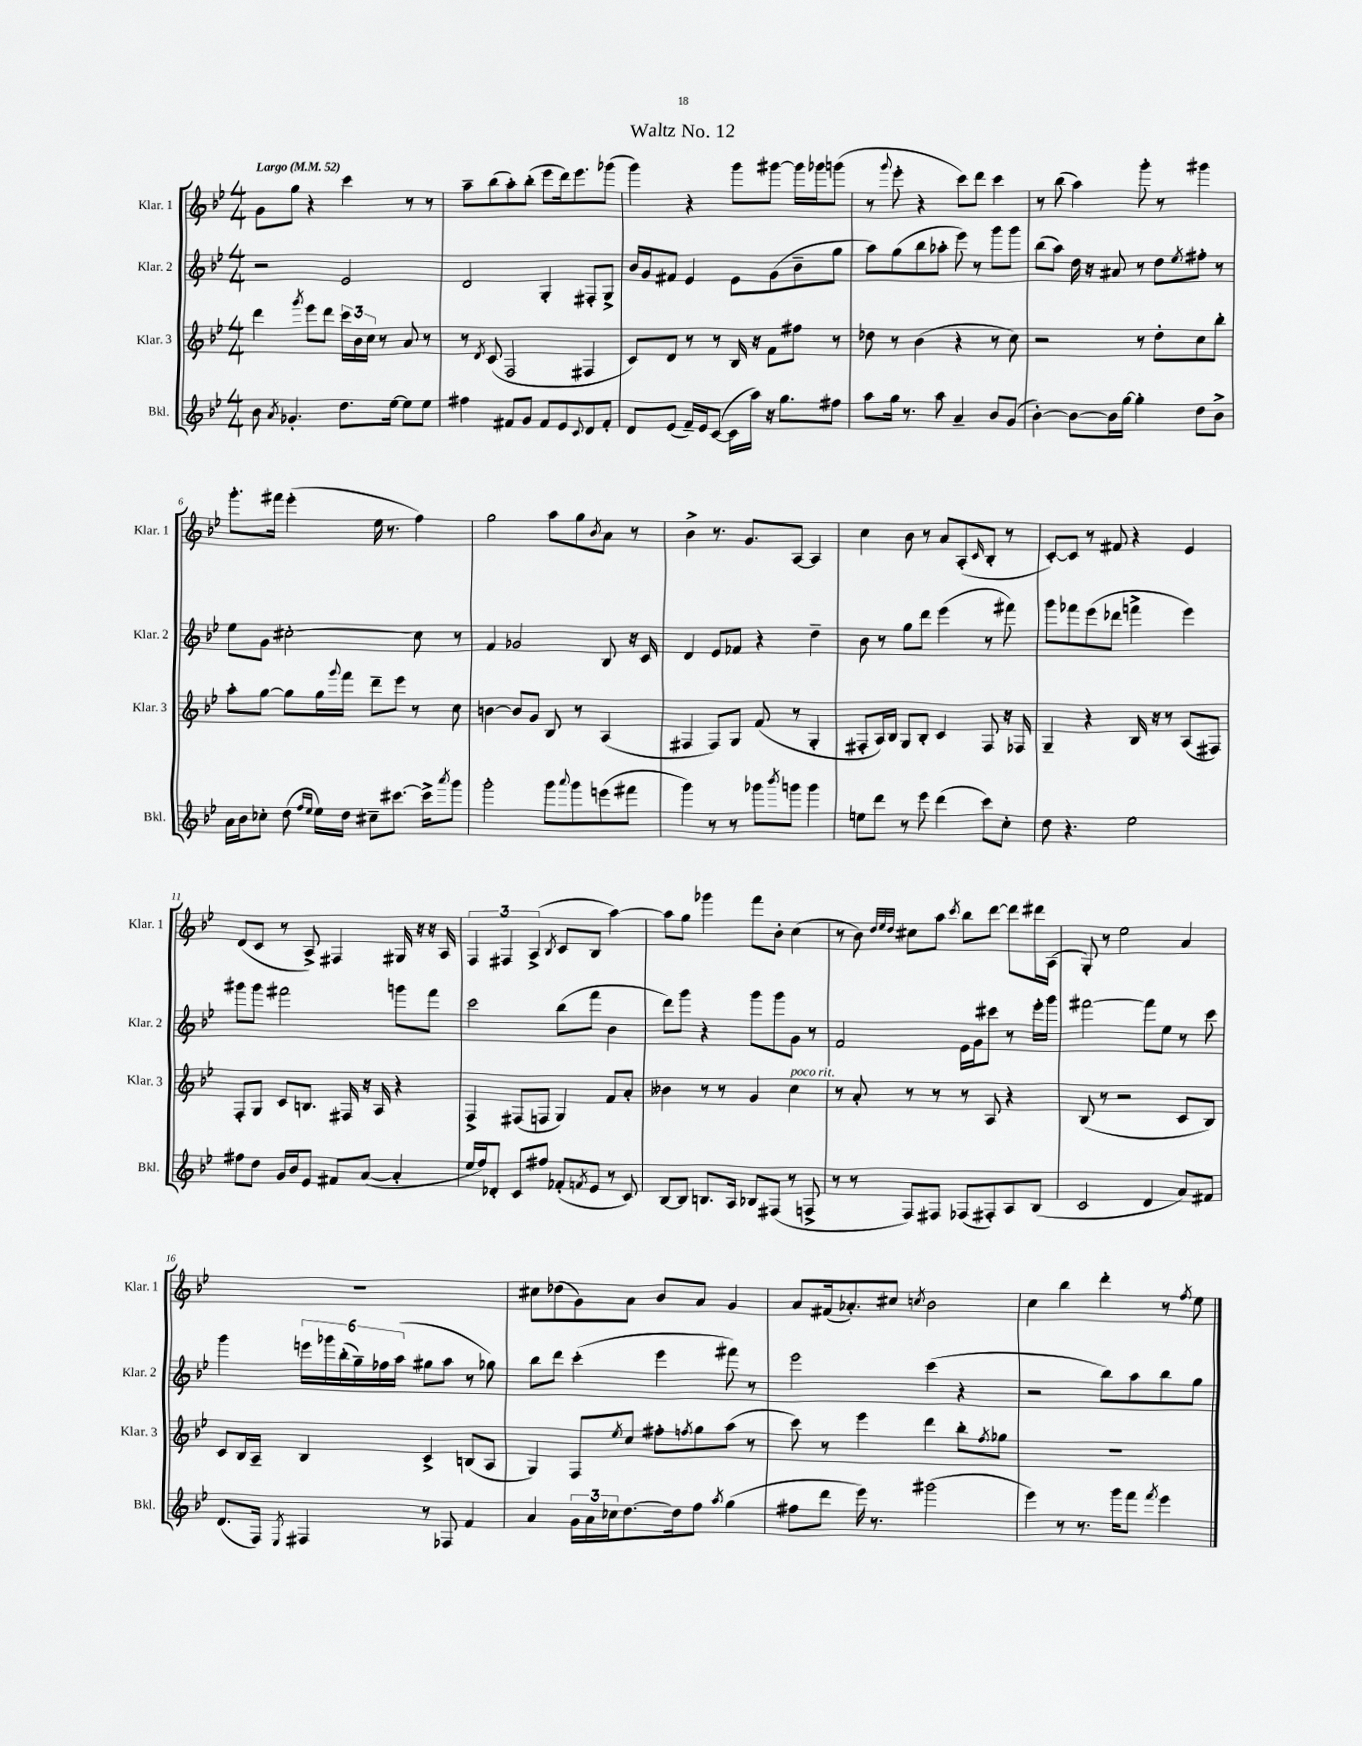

**kern	**kern	**kern	**kern
*staff4	*staff3	*staff2	*staff1
*clefG2	*clefG2	*clefG2	*clefG2
*k[b-e-]	*k[b-e-]	*k[b-e-]	*k[b-e-]
*M4/4	*M4/4	*M4/4	*M4/4
*MM52	*MM52	*MM52	*MM52
8b-	4ddd	2r	8g
8qa	.	.	.
4.g-'	.	.	8gg
.	8qggg	.	.
.	8eee-	.	4r
.	8ddd	.	.
8.dd	24ccc	2e-	4ccc
.	24b-	.	.
.	24cc	.	.
.	8r	.	.
[16ee-	.	.	.
8ee-]	8a	.	8r
8ee-	8r	.	8r
=	=	=	=
4ff#	8r	2d	8aa~
.	8qd	.	.
.	(8c	.	(8bb-
8f#	2F	.	8aa')
8g	.	.	(8bb-'
8f#	.	4G'	8eee-
8e-	.	.	16ddd)
.	.	.	8.eee-
8qqc	.	.	.
8d	4F#	8F#'	.
8f#'	.	8G^	(8ggg-
=	=	=	=
8d	8c)	16b-	4ggg)
.	.	16g	.
(8e-	8d	8f#	.
16f~)	8r	4e-	4r
16e-	.	.	.
([8c	8r	.	.
16c]	16B-	8e-	8ggg
16aa)	16r	.	.
16r	8f	(8g	[8ggg#
8.gg	.	.	.
.	8ff#	8b-~	16ggg#]
.	.	.	16ggg-
8ff#	8r	8gg	(8ggg
=	=	=	=
8aa	8dd-	8aa)	8r
.	.	.	8qqggg
16gg	8r	(8gg	8eee-'
8.r	.	.	.
.	(4b-	8bb-	4r
8aa	.	8aa-'	.
4a~	4r	8eee-)	8ccc)
.	.	8r	8ddd
8b-	8r	8ggg	4ccc
(8g	8cc)	8ggg	.
=	=	=	=
[4b-')	2r	(8bb-	8r
.	.	8aa)	(8bb-
8b-_	.	16dd	4aa)
.	.	16r	.
16b-]	.	8a#	.
[16gg	.	.	.
4gg']	8r	8r	8ggg'
.	8dd'	8dd	8r
.	.	8qee-	.
8dd	8cc	8ff#'	4ggg#
8b-^	8bb-'	8r	.
=	=	=	=
16a	8aa'	8ee-	8.ggg'
16b-	.	.	.
8cc-'	[8gg	8g	.
.	.	.	16fff#
(8dd	8gg]	[2cc#'	(4eee-'
16qqff	.	.	.
16qqee-	.	.	.
16ee-)	16gg	.	.
.	8qqggg	.	.
16dd	16fff	.	.
8cc#~	8ddd~	.	16ee-
.	.	.	8.r
[8.ccc#	8eee-	.	.
.	8r	8cc#]	4ff)
16ccc#^]	.	.	.
8qaaa	.	.	.
8ggg	8cc	8r	.
=	=	=	=
2ggg'	[4b	4f	2gg
.	8b]	2g-	.
.	8g	.	.
8ggg	8B-	.	8aa
8qqaaa	.	.	.
8ggg	8r	.	8gg
.	.	.	8qb-
(8eee	(4A	8B-	8a
8fff#	.	16r	8r
.	.	16c	.
=	=	=	=
4ggg)	4F#	4d	4b-^
8r	8F#)	8e-	8.r
8r	8G	8f-	.
.	.	.	8.g
8ggg-	(8f	4r	.
8qbbb-	.	.	.
8ggg	8r	.	[8A
4ggg	4G'	4dd~	4A]
=	=	=	=
8ee	8F#'	8b-	4cc
8ddd	16A)	8r	.
.	16B-	.	.
8r	8G	8gg	8b-
8eee-	8B-'	8ddd	8r
(4ddd	4c	(4eee-	8a
.	.	.	(8A'
.	.	.	16qqc
8ccc)	8F#	8r	8B-'
8cc'	16r	8fff#)	8r
.	16F-	.	.
=	=	=	=
8dd	4G~	8ggg	[8c')
4.r	.	8fff-	8c]
.	4r	(8eee-	8r
.	.	8ddd-	8f#
2ee-	16B-	4fff^	4r
.	16r	.	.
.	8r	.	.
.	(8A	4eee-)	4e-
.	8F#)	.	.
=	=	=	=
8ff#	8F'	8ggg#	(8d
8dd	8G	8ggg#	8c
16g	8c	2fff#	8r
16b-	.	.	.
8e-	8.B	.	8A^)
8f#	.	.	4F#
.	16F#	.	.
([8a	16r	.	.
.	16A	.	.
4a']	4r	8ggg	16G#
.	.	.	16r
.	.	8fff#	16r
.	.	.	16A
=	=	=	=
16ee-	4F^	2ccc	6F
16ff)	.	.	.
8d-'	.	.	.
.	.	.	6F#
8c	(8F#	.	.
.	.	.	(6A^
8ff#	8F	.	.
.	.	.	8qB-
(8f-'	4G)	(8bb-	8c
8qf	.	.	.
8e-	.	8fff	8B-
8r	8f	4b-	[4aa)
8c)	8a'	.	.
=	=	=	=
[8B-	4b--	8ddd)	8aa]
8B-]	.	8ggg	8gg
8.B	8r	4r	4ggg-
.	8r	.	.
16A	.	.	.
8B-	4g	8ggg	8fff
(8F#	.	8ggg	8b-'
8r	4cc	8g	(4cc
8F^	.	8r	.
=	=	=	=
8r	8r	2f	8r
8r	8a'	.	8b-)
.	.	.	32qqdd
.	.	.	32qqee-
.	.	.	32qqdd
8F)	8r	.	8cc#
8F#	8r	.	8aa
.	.	.	8qccc
(8F-	8r	16e-	8bb-
.	.	16g	.
8F#')	8A	8ccc#	[8ddd
8A	4r	8r	8ddd]
(8B-	.	16eee-'	16ddd#
.	.	16ggg	(16A
=	=	=	=
2c	(8B-	[2fff#	8G')
.	8r	.	8r
.	2r	.	2ee-
4d	.	8fff#]	.
.	.	8ee-	.
8a)	8c	8r	4a
8f#	8B-)	8ccc	.
=	=	=	=
(8.d	8c	4ggg	1r
.	16B-	.	.
16F)	16A~	.	.
8qE-	.	.	.
4F#	4B-	24eee	.
.	.	24ggg-	.
.	.	(24bb-'	.
.	.	24gg~)	.
.	.	24ff-	.
.	.	(24aa	.
8r	4c^	8gg#	.
8F-	.	8aa	.
4f	(8B	8r	.
.	8A	8gg-)	.
=	=	=	=
4a	4G)	8bb-	8cc#
.	.	8ddd	(8dd-
24g	8F	(4ccc'	8g)
24a	.	.	.
24cc-	.	.	.
.	8qee-	.	.
[8.dd	8cc	.	8a
.	8ff#'	4eee-	8b-
16dd]	.	.	.
.	8qff	.	.
8ff	8gg	.	8a
8qaa	.	.	.
(4gg	(8aa	8fff#)	4g
.	8r	8r	.
=	=	=	=
8ff#	8ccc)	2eee-	8a
8ddd	8r	.	(16f#
.	.	.	8.a-')
16eee-)	4eee-	.	.
8.r	.	.	.
.	.	.	8cc#
.	.	.	8qcc
(2ggg#	4ddd	(4ccc	2b-
.	8bb-'	4r	.
.	8qff	.	.
.	8gg-	.	.
=	=	=	=
4eee-)	1r	2r	4cc
8r	.	.	4bb-
8.r	.	.	.
.	.	8bb-)	4ddd'
16ggg	.	.	.
8fff	.	8aa	.
8qfff	.	.	.
4eee-	.	8bb-	8r
.	.	.	8qff
.	.	8gg	8ee-
==	==	==	==
*-	*-	*-	*-
